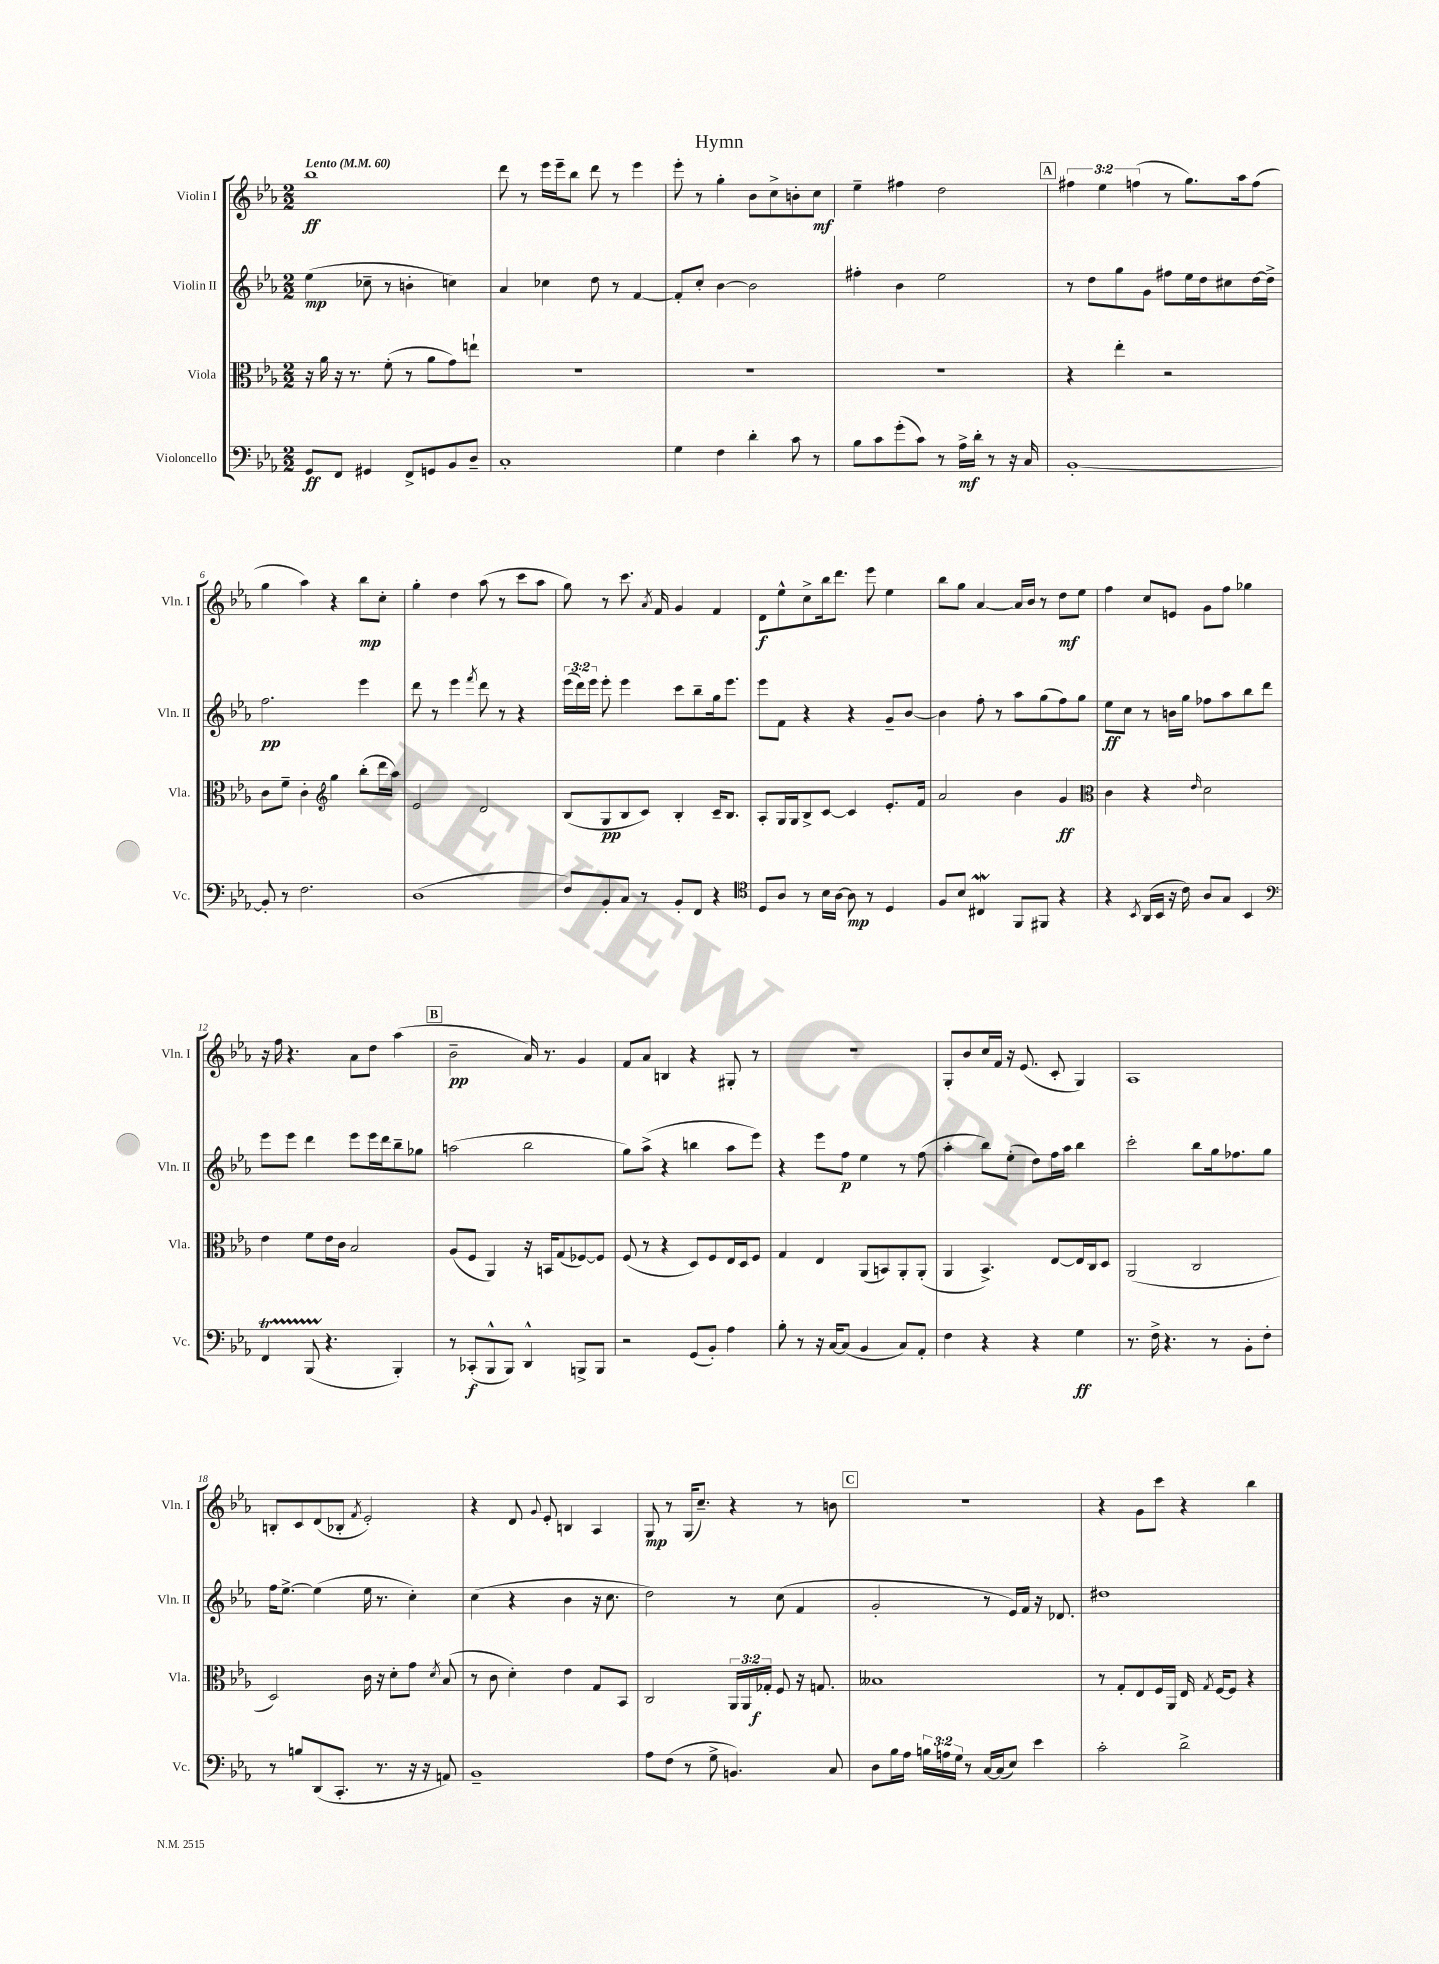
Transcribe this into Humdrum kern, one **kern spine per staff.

**kern	**dynam	**kern	**dynam	**kern	**dynam	**kern	**dynam
*part4	*part4	*part3	*part3	*part2	*part2	*part1	*part1
*staff4	*staff4	*staff3	*staff3	*staff2	*staff2	*staff1	*staff1
*I"Violoncello	*	*I"Viola	*	*I"Violin II	*	*I"Violin I	*
*I'Vc.	*	*I'Vla.	*	*I'Vln. II	*	*I'Vln. I	*
*clefF4	*	*clefC3	*	*clefG2	*	*clefG2	*
*k[b-e-a-]	*	*k[b-e-a-]	*	*k[b-e-a-]	*	*k[b-e-a-]	*
*M2/2	*	*M2/2	*	*M2/2	*	*M2/2	*
*MM60	*	*MM60	*	*MM60	*	*MM60	*
=1	=1	=1	=1	=1	=1	=1	=1
!	!	!	!	!	!	!LO:TX:a:B:t=Lento	!
8GG/L	ff	16r	.	(4ee-\	mp	1bb-	ff
.	.	16a-\	.	.	.	.	.
8FF/J	.	16r	.	.	.	.	.
.	.	8.r	.	.	.	.	.
4GG#X/	.	.	.	8cc-X~\	.	.	.
.	.	(8f'\	.	8r	.	.	.
8FF^/L	.	8r	.	4bn'\	.	.	.
8GGn/	.	8a-\L	.	.	.	.	.
8BB-/	.	8g\)	.	4ccn\)	.	.	.
8D~/J	.	8een`\J	.	.	.	.	.
=2	=2	=2	=2	=2	=2	=2	=2
1C'	.	1r	.	4a-/	.	8ddd\	.
.	.	.	.	.	.	8r	.
.	.	.	.	4cc-X\	.	16eee-\LL	.
.	.	.	.	.	.	16eee-~\J	.
.	.	.	.	.	.	8bb-\J	.
.	.	.	.	8dd\	.	8ddd\	.
.	.	.	.	8r	.	8r	.
.	.	.	.	[4f/	.	4eee-\	.
=3	=3	=3	=3	=3	=3	=3	=3
4G\	.	1r	.	8f'/L]	.	8eee-'\	.
.	.	.	.	8cc'/J	.	8r	.
4F\	.	.	.	[4b-\	.	4gg'\	.
4d'\	.	.	.	2b-\]	.	8b-\L	.
.	.	.	.	.	.	8cc^\	.
8c\	.	.	.	.	.	8bn'\	.
8r	.	.	.	.	.	8cc\J	mf
=4	=4	=4	=4	=4	=4	=4	=4
8B-\L	.	1r	.	4ff#X'\	.	4ee-~\	.
8c\	.	.	.	.	.	.	.
(8g'\	.	.	.	4b-\	.	4ff#X\	.
8c\J)	.	.	.	.	.	.	.
8r	.	.	.	2ee-\	.	2dd\	.
16A-^\LL	mf	.	.	.	.	.	.
16d'\JJ	.	.	.	.	.	.	.
8r	.	.	.	.	.	.	.
16r	.	.	.	.	.	.	.
16C/	.	.	.	.	.	.	.
!!LO:REH:place=s1:t=A
=5	=5	=5	=5	=5	=5	=5	=5
[1BB-'	.	4r	.	8r	.	6ff#X\	.
.	.	.	.	8dd\L	.	.	.
.	.	.	.	.	.	6ee-\	.
.	.	4ee-'\	.	8gg\	.	.	.
.	.	.	.	.	.	(6ffn\	.
.	.	.	.	8g\J	.	.	.
.	.	2r	.	8ff#X\L	.	8r	.
.	.	.	.	16ee-\L	.	8.gg\L)	.
.	.	.	.	16dd\J	.	.	.
.	.	.	.	8cc#X\	.	.	.
.	.	.	.	.	.	16aa-\k	.
.	.	.	.	[16dd\L	.	(8ff\J	.
.	.	.	.	16dd^\JJ]	.	.	.
!!LO:LB:g=z
=6	=6	=6	=6	=6	=6	=6	=6
8BB-'/]	.	8c\L	.	2.ff\	pp	4gg\	.
8r	.	8f~\J	.	.	.	.	.
2.F\	.	4c'\	.	.	.	4aa-\)	.
*	*	*clefG2	*	*	*	*	*
.	.	4gg\	.	.	.	4r	.
.	.	(8bb-'\L	.	4eee-\	.	8bb-\L	mp
.	.	16ddd\L	.	.	.	8cc'\J	.
.	.	16aa-\JJ)	.	.	.	.	.
=7	=7	=7	=7	=7	=7	=7	=7
(1D	.	2e-/	.	8ddd\	.	4gg'\	.
.	.	.	.	8r	.	.	.
.	.	.	.	4eee-\	.	4dd\	.
.	.	.	.	8qfff/	.	.	.
.	.	2d/	.	8ddd\	.	(8aa-\	.
.	.	.	.	8r	.	8r	.
.	.	.	.	4r	.	8ccc\L	.
.	.	.	.	.	.	8aa-\J	.
=8	=8	=8	=8	=8	=8	=8	=8
8F/L)	.	(8B-/L	.	(24eee-\LL	.	8gg\)	.
.	.	.	.	24ddd\)	.	.	.
.	.	.	.	24eee-\JJ	.	.	.
8BB-'/	.	8G/	pp	8eee-'\	.	8r	.
8C/J	.	8B-/	.	4eee-\	.	8.ccc\	.
8r	.	8c/J)	.	.	.	.	.
.	.	.	.	.	.	8qa-/	.
.	.	.	.	.	.	16f/	.
8BB-'/L	.	4B-'/	.	8ccc\L	.	4g/	.
8FF/J	.	.	.	8bb-~\	.	.	.
4r	.	16c~/KL	.	16gg\k	.	4f/	.
.	.	8.B-/J	.	8.eee-\J	.	.	.
=9	=9	=9	=9	=9	=9	=9	=9
*clefC4	*	*	*	*	*	*	*
8D/L	.	8A-'/L	.	8eee-\L	.	8d\L	f
8A-/J	.	16G/L	.	8f\J	.	8ee-^^\	.
.	.	16G/J	.	.	.	.	.
8r	.	8B-^/	.	4r	.	8cc^\	.
16B-\LL	.	[8c/J	.	.	.	16bb-\k	.
[16A-\JJ	.	.	.	.	.	8.ddd\J	.
8A-\]	mp	4c/]	.	4r	.	.	.
8r	.	.	.	.	.	8eee-\	.
4D/	.	8.e-'/L	.	8g~/L	.	4ee-\	.
.	.	.	.	[8b-/J	.	.	.
.	.	16f/Jk	.	.	.	.	.
=10	=10	=10	=10	=10	=10	=10	=10
8F/L	.	2a-/	.	4b-\]	.	8bb-\L	.
8B-/J	.	.	.	.	.	8gg\J	.
4C#XW/	.	.	.	8ff'\	.	[4a-/	.
.	.	.	.	8r	.	.	.
8FF/L	.	4b-\	.	8aa-\L	.	16a-/LL]	.
.	.	.	.	.	.	16b-/JJ	.
8FF#X/J	.	.	.	(8gg\	.	8r	.
4r	.	4g/	ff	8ff\)	.	8dd\L	mf
.	.	.	.	8gg\J	.	8ee-\J	.
=11	=11	=11	=11	=11	=11	=11	=11
*	*	*clefC3	*	*	*	*	*
4r	.	4c\	.	8ee-\L	ff	4ff\	.
.	.	.	.	8cc\J	.	.	.
8qBB-/	.	.	.	.	.	.	.
(16AA-/LL	.	4r	.	8r	.	8cc/L	.
16BB-/JJ	.	.	.	.	.	.	.
16r	.	.	.	16bn\LL	.	8en/J	.
16c\)	.	.	.	16gg\JJ	.	.	.
.	.	16qqe-/	.	.	.	.	.
8A-/L	.	2d\	.	8ff-X\L	.	8g\L	.
8G/J	.	.	.	8aa-\	.	8ff\J	.
4BB-/	.	.	.	8bb-\	.	4gg-X\	.
.	.	.	.	8ddd\J	.	.	.
!!LO:LB:g=z
=12	=12	=12	=12	=12	=12	=12	=12
*clefF4	*	*	*	*	*	*	*
4FFT/	.	4e-\	.	8eee-\L	.	16r	.
.	.	.	.	.	.	16ff\	.
.	.	.	.	8eee-\J	.	4.r	.
(8BBB-TTT/	.	8f\L	.	4ddd\	.	.	.
4.r	.	16e-\L	.	.	.	.	.
.	.	16c\JJ	.	.	.	.	.
.	.	2B-/	.	8eee-\L	.	8a-\L	.
.	.	.	.	16eee-\L	.	8dd\J	.
.	.	.	.	16ddd\J	.	.	.
4BBB-'/)	.	.	.	8bb-~\	.	(4aa-\	.
.	.	.	.	8gg-X\J	.	.	.
!!LO:REH:place=s1:t=B
=13	=13	=13	=13	=13	=13	=13	=13
8r	.	(8A-/L	.	(2aan\	.	2b-~\	pp
(8CC-X'/L	f	8F/J	.	.	.	.	.
8BBB-^^/	.	4AA-/)	.	.	.	.	.
8BBB-/J)	.	.	.	.	.	.	.
4DD^^/	.	16r	.	2bb-\	.	16a-/)	.
.	.	16BBn/KL	.	.	.	8.r	.
.	.	(8G/	.	.	.	.	.
8BBBn^/L	.	[8F-X/)	.	.	.	4g/	.
8BBB/J	.	8F-/J]	.	.	.	.	.
=14	=14	=14	=14	=14	=14	=14	=14
2r	.	(8F/	.	8gg\L)	.	8f/L	.
.	.	8r	.	(8aa-^\J	.	8a-/J	.
.	.	4r	.	4r	.	4Bn/	.
(8GG/L	.	8D/L)	.	4bbn\	.	4r	.
8BB-'/J)	.	8F/	.	.	.	.	.
4A-\	.	16E-/L	.	8aa-\L	.	8G#X'/	.
.	.	16D/J	.	.	.	.	.
.	.	8F/J	.	8eee-\J)	.	8r	.
=15	=15	=15	=15	=15	=15	=15	=15
8B-'\	.	4G/	.	4r	.	1r	.
8r	.	.	.	.	.	.	.
16r	.	4E-/	.	8eee-\L	.	.	.
[16C/KL	.	.	.	.	.	.	.
(8C/J]	.	.	.	8ff\J	p	.	.
4BB-/	.	(8AA-/L	.	4ee-\	.	.	.
.	.	8BBn/)	.	.	.	.	.
8C/L)	.	8AA-'/	.	8r	.	.	.
8AA-'/J	.	(8AA-'/J	.	(8ff\	.	.	.
=16	=16	=16	=16	=16	=16	=16	=16
4F\	.	4AA-/	.	4aa-'\	.	8G'/L	.
.	.	.	.	.	.	8b-/	.
4r	.	4.BB-^/)	.	8bb-\L)	.	16cc/L	.
.	.	.	.	.	.	16f/JJ	.
.	.	.	.	(8ee-'\J	.	16r	.
.	.	.	.	.	.	(8.e-/	.
4r	.	.	.	8dd\L)	.	.	.
.	.	[8E-/L	.	16ff\L	.	8c'/	.
.	.	.	.	16aa-\JJ	.	.	.
4G\	ff	16E-/L]	.	4bb-\	.	4G/)	.
.	.	16C/J	.	.	.	.	.
.	.	8D/J	.	.	.	.	.
=17	=17	=17	=17	=17	=17	=17	=17
8.r	.	(2AA-/	.	2ccc'\	.	1A-	.
16F^\	.	.	.	.	.	.	.
4.r	.	.	.	.	.	.	.
.	.	2C/	.	8bb-\L	.	.	.
8r	.	.	.	16gg\k	.	.	.
.	.	.	.	8.ff-X\	.	.	.
8BB-'\L	.	.	.	.	.	.	.
8F'\J	.	.	.	8gg\J	.	.	.
!!LO:LB:g=z
=18	=18	=18	=18	=18	=18	=18	=18
8r	.	2D/)	.	16ff\KL	.	8Bn'/L	.
.	.	.	.	[8.ee-^\J	.	.	.
8Bn/L	.	.	.	.	.	8c/	.
(8DD/	.	.	.	(4ee-\]	.	(8d/	.
8.CC'/J	.	.	.	.	.	8B-X'/J	.
.	.	.	.	.	.	8qf/	.
.	.	16c\	.	16ee-\	.	2e-'/)	.
8.r	.	16r	.	8.r	.	.	.
.	.	8d'\L	.	.	.	.	.
16r	.	8g\J	.	4cc'\)	.	.	.
16r	.	.	.	.	.	.	.
.	.	8qd/	.	.	.	.	.
8AAn/)	.	(8B-/	.	.	.	.	.
=19	=19	=19	=19	=19	=19	=19	=19
1BB-~	.	8r	.	(4cc\	.	4r	.
.	.	8c\	.	.	.	.	.
.	.	4d'\)	.	4r	.	8d/	.
.	.	.	.	.	.	8qqg/	.
.	.	.	.	.	.	8e-'/	.
.	.	4e-\	.	4b-\	.	4Bn/	.
.	.	8G/L	.	16r	.	4A-/	.
.	.	.	.	8.cc\	.	.	.
.	.	8BB-/J	.	.	.	.	.
=20	=20	=20	=20	=20	=20	=20	=20
8A-\L	.	2C/	.	2dd\)	.	8G/	mp
(8F\J	.	.	.	.	.	8r	.
8r	.	.	.	.	.	(16G/KL	.
.	.	.	.	.	.	8.cc~/J)	.
8G^\	.	.	.	.	.	.	.
4.BBn/)	.	24AA-/LL	.	8r	.	4r	.
.	.	24AA-/	.	.	.	.	.
.	.	24G-X'/JJ	f	.	.	.	.
.	.	8F/	.	(8cc\	.	.	.
.	.	16r	.	4f/	.	8r	.
.	.	8.Gn/	.	.	.	.	.
8C/	.	.	.	.	.	8bn\	.
!!LO:REH:place=s1:t=C
=21	=21	=21	=21	=21	=21	=21	=21
8D\L	.	1B--X	.	2g'/	.	1r	.
16B-\L	.	.	.	.	.	.	.
16A-\JJ	.	.	.	.	.	.	.
24Bn\LL	.	.	.	.	.	.	.
24An\	.	.	.	.	.	.	.
24G\JJ	.	.	.	.	.	.	.
8r	.	.	.	.	.	.	.
[16C/LL	.	.	.	8r	.	.	.
(16C/J]	.	.	.	.	.	.	.
8E-/J)	.	.	.	16e-/LL)	.	.	.
.	.	.	.	16f/JJ	.	.	.
4e-\	.	.	.	16r	.	.	.
.	.	.	.	8.d-X/	.	.	.
=22	=22	=22	=22	=22	=22	=22	=22
2c'\	.	8r	.	1dd#X	.	4r	.
.	.	8G'/L	.	.	.	.	.
.	.	8E-/	.	.	.	8g\L	.
.	.	16F/L	.	.	.	8ccc\J	.
.	.	16AA-/JJ	.	.	.	.	.
2d^\	.	16E-/	.	.	.	4r	.
.	.	8qG/	.	.	.	.	.
.	.	[16F/KL	.	.	.	.	.
.	.	8F/J]	.	.	.	.	.
.	.	4r	.	.	.	4bb-\	.
==	==	==	==	==	==	==	==
*-	*-	*-	*-	*-	*-	*-	*-
